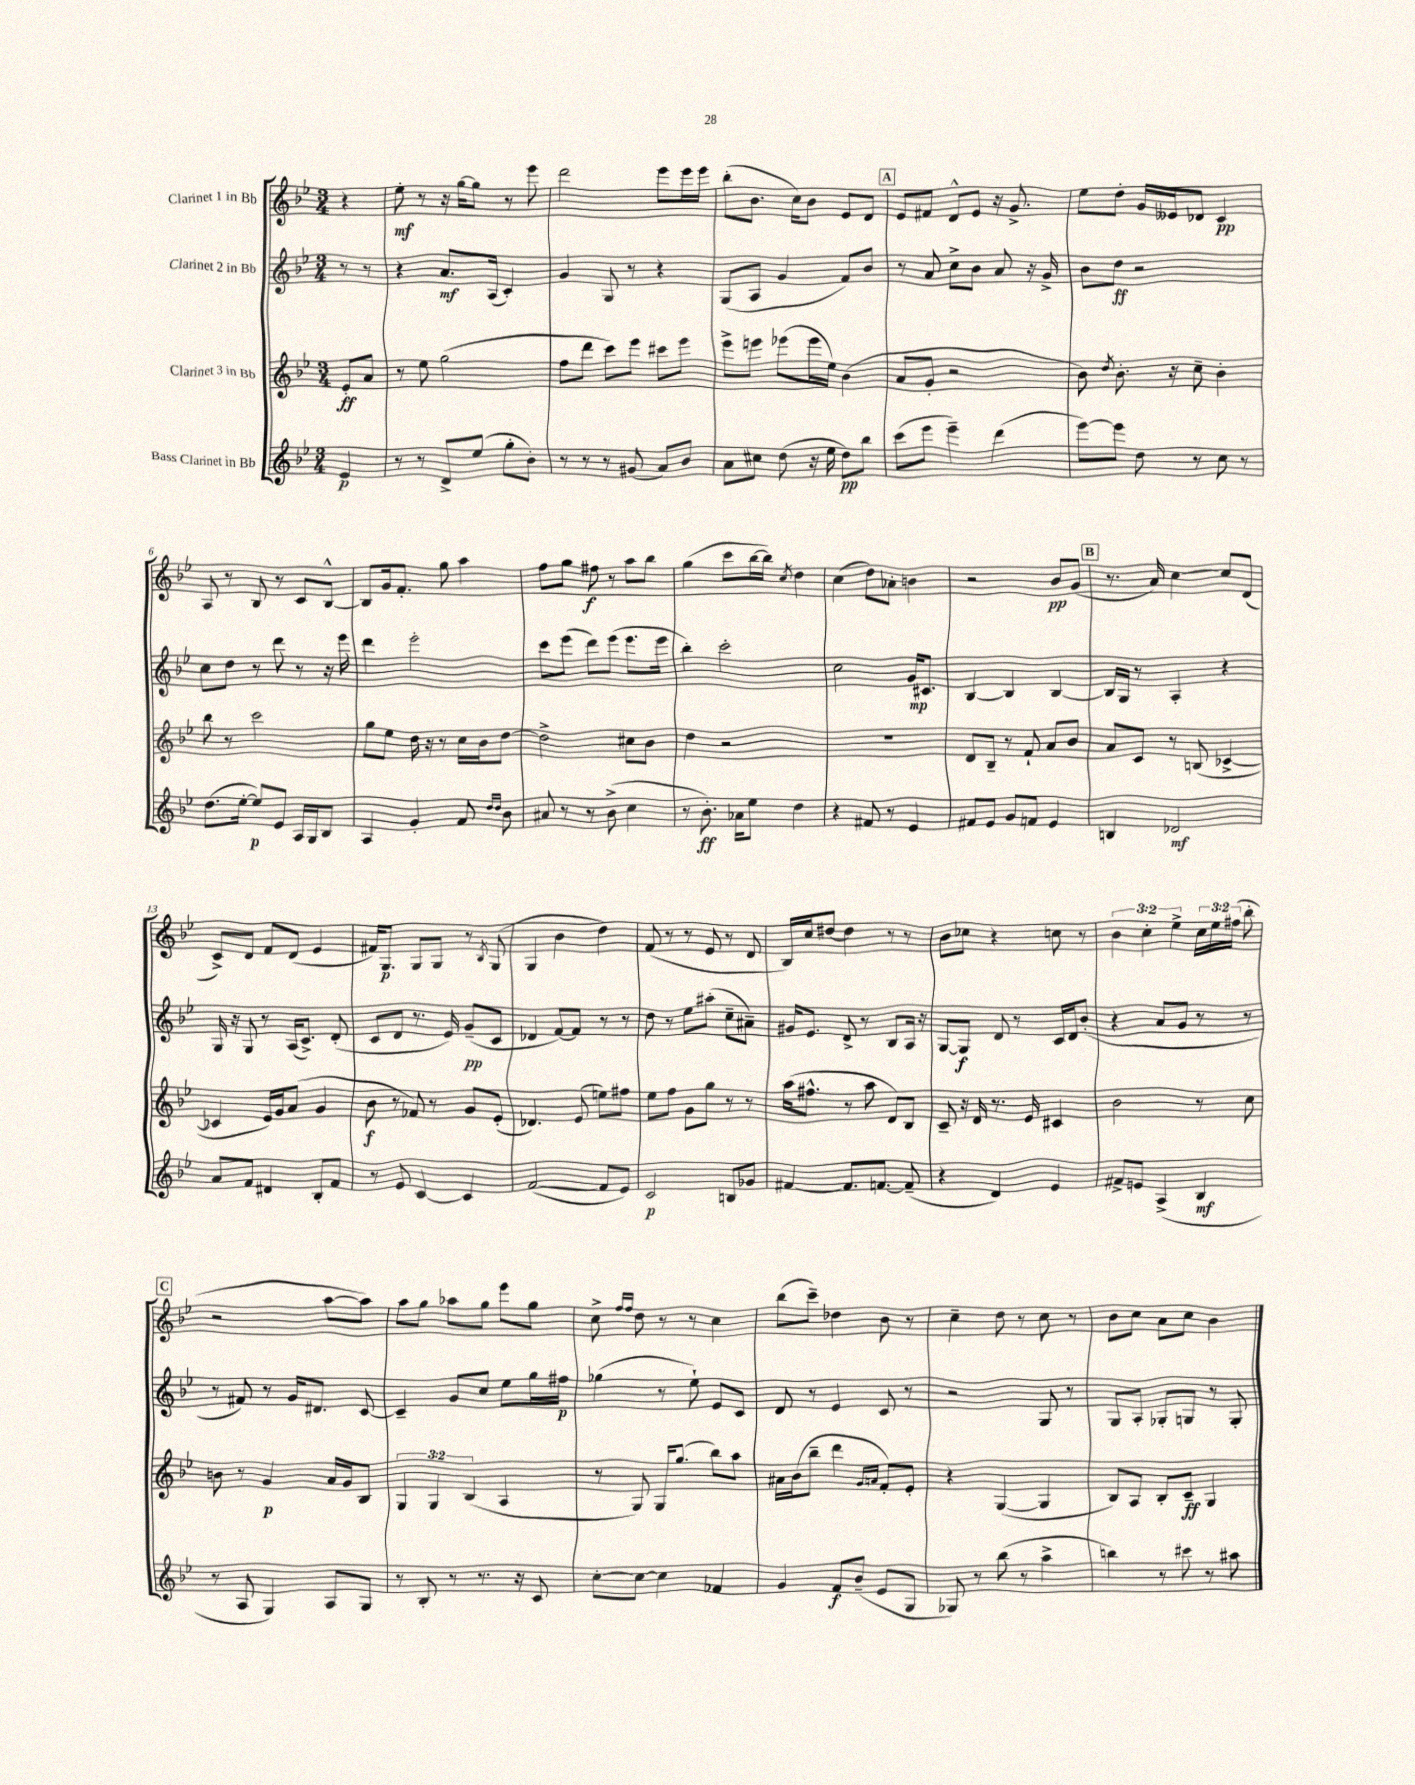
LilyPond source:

<<
\new StaffGroup <<
\new Staff = "s0" \with { instrumentName = "Clarinet 1 in Bb" } {
    \clef treble \key bes \major \numericTimeSignature \time 3/4 \override Staff.TupletNumber.text = #tuplet-number::calc-fraction-text \partial 4
    \autoBeamOff r4 |
    ees''8-.\mf r8 r16 g''16[~ g''8] r8 ees'''8 |
    d'''2 ees'''8[ ees'''16 ees'''16] |
    bes''8[-.( bes'8.] c''16[) bes'8] ees'8[ d'8] |
    \mark \markup { \box "A" } ees'8[ fis'8] d'8[-^ ees'8] r16 g'8.-> |
    ees''8[ d''8]-. g'16[ eeses'16 des'8] c'4\pp |
    a8 r8 bes8 r8 c'8[ bes8]~-^ |
    bes8[ g'16 f'8.]-. g''8 a''4 |
    f''8[ g''8] fis''8\f r8 a''8[ bes''8] |
    g''4( c'''8[ bes''16~ bes''16]) \acciaccatura { c''8 } d''4 |
    c''4( d''8[) aes'8]-. b'4 |
    r2 bes'8[\pp g'8]( |
    \mark \markup { \box "B" } r8. a'16) c''4~ c''8[ d'8]( |
    c'8[->) d'8] f'8[ d'8]( ees'4 |
    fis'16[) g8.]\p g8[ g8] r8 \acciaccatura { bes8 } g8( |
    g4 bes'4 d''4) |
    f'8( r8 r8 ees'8 r8 d'8 |
    bes16[) c''16 dis''8]~ dis''4 r8 r8 |
    bes'8[ ces''8] r4 c''8 r8 |
    \tuplet 3/2 { bes'4 c''4-. ees''4-> } \tuplet 3/2 { c''16[ ees''16 fis''16]( } bes''8-. |
    \mark \markup { \box "C" } r2 a''8[~ a''8]) |
    a''8[ g''8] aes''8[ g''8] ees'''8[ g''8] |
    c''8-> \grace { f''16[ f''16] } d''8 r8 r8 c''4 |
    bes''8[( c'''8]--) des''4 bes'8 r8 |
    c''4-- d''8 r8 c''8 r8 |
    bes'8[ c''8] a'8[ c''8] bes'4 \bar "|." |
}
\new Staff = "s1" \with { instrumentName = "Clarinet 2 in Bb" } {
    \clef treble \key bes \major \numericTimeSignature \time 3/4 \partial 4
    \autoBeamOff r8 r8 |
    r4 a'8.[\mf a16]( c'4-.) |
    g'4 g8 r8 r4 |
    g8[( a8] g'4 f'8[) bes'8] |
    \mark \markup { \box "A" } r8 a'8 c''8[-> bes'8] a'8 r16 g'16-> |
    bes'8[ d''8]\ff r2 |
    c''8[ d''8] r8 d'''8 r8 r16 ees'''16 |
    d'''4 ees'''2-. |
    c'''8[ ees'''8]( d'''8[) ees'''8]( ees'''8.[ ees'''16] |
    bes''4-.) c'''2-. |
    c''2 g'16[\mp cis'8.] |
    bes4~ bes4 bes4~ |
    \mark \markup { \box "B" } bes16[ g16] r8 a4-. r4 |
    g16 r16 g8 r8 a16[( c'8.]->) d'8-.( |
    c'8[ d'8] r8. ees'16) g'8[--\pp( c'8] |
    des'4 f'8[~) f'8] r8 r8 |
    d''8 r8 ees''8[ ais''8]-.( c''8[-- ais'8]--) |
    gis'16[ ees'8.] d'8-> r8 bes8[ a16] r16 |
    g8[~ g8]\f d'8 r8 c'16[ d'16 bes'8]-.( |
    r4 a'8[ g'8] r8 r8 |
    \mark \markup { \box "C" } r8 fis'8) r8 g'16[ dis'8.] c'8~ |
    c'4-- g'8[ c''8] ees''8[ g''16 fis''16]\p |
    ges''4( r8 ees''8-!) ees'8[ c'8] |
    d'8 r8 ees'4 c'8 r8 |
    r2 g8 r8 |
    g8[ a8]-. ges8[-. g8] r8 g8-. \bar "|." |
}
\new Staff = "s2" \with { instrumentName = "Clarinet 3 in Bb" } {
    \clef treble \key bes \major \numericTimeSignature \time 3/4 \override Staff.TupletNumber.text = #tuplet-number::calc-fraction-text \partial 4
    \autoBeamOff ees'8[-.\ff a'8] |
    r8 ees''8 g''2( |
    f''8[ d'''8] c'''8[) ees'''8] cis'''8[ ees'''8] |
    ees'''8[-> e'''8] ees'''8[( ees'''16 ees''16]) bes'4( |
    \mark \markup { \box "A" } a'8[ g'8]-. r2 |
    bes'8) \acciaccatura { d''8 } bes'8.-. r16 c''8-- bes'4-. |
    bes''8 r8 c'''2 |
    g''8[ ees''8] d''16 r16 r8 c''16[ bes'16 d''8]~ |
    d''2-> cis''8[ bes'8] |
    d''4 r2 |
    R2. |
    d'8[ bes8]-- r8 f'8-! a'8[ bes'8] |
    \mark \markup { \box "B" } a'8[ c'8] r8 b8( ces'4~-> |
    ces'4 ees'16[) g'16 a'8]( g'4 |
    bes'8\f r8 fes'8) r8 g'8[ ees'8]-.( |
    des'4.) ees'8( e''8[) fis''8] |
    ees''8[ f''8] g'8[ g''8] r8 r8 |
    a''16[( fis''8.]-^ r8 a''8 d'8[) bes8] |
    c'8-- r16 d'16 r8. ees'16 cis'4 |
    bes'2 r8 c''8 |
    \mark \markup { \box "C" } b'8 r8 g'4\p a'16[ g'16 bes8] |
    \tuplet 3/2 { g4 g4 bes4( } a4 |
    r8 g8) g16[ g''8.]( bes''8[) a''8] |
    ais'16[ bes'16( bes''8]-- d'''4 \grace { g'16[ a'16] } f'8[-.) ees'8]-. |
    r4 g4~( g4 |
    bes8[) a8] bes8[-. c'8]--\ff g4 \bar "|." |
}
\new Staff = "s3" \with { instrumentName = "Bass Clarinet in Bb" } {
    \clef treble \key bes \major \numericTimeSignature \time 3/4 \partial 4
    \autoBeamOff ees'4\p |
    r8 r8 d'8[-> ees''8]( g''8[-. bes'8]-.) |
    r8 r8 r8 gis'8( a'8[) bes'8] |
    a'8[ cis''8] d''8( r16 ees''16 d''8[\pp) bes''8] |
    \mark \markup { \box "A" } c'''8[( ees'''8] ees'''4--) d'''4( |
    ees'''8[~) ees'''8] d''8 r8 c''8 r8 |
    d''8.[( ees''16]~-. ees''8[\p) ees'8] a16[ g16 bes8] |
    a4 g'4-. f'8 \grace { d''16[ d''16] } bes'8 |
    ais'8 r8 r8 bes'8->( c''4 |
    r8 bes'8.-.\ff) aes'16[ ees''8] d''4 |
    r4 fis'8 r8 ees'4 |
    fis'8[ ees'8] g'8[ f'8] ees'4 |
    \mark \markup { \box "B" } b4 des'2\mf |
    a'8[ f'8] dis'4 bes8[-. f'8] |
    r8 ees'8 c'4~ c'4 |
    f'2~( f'8[ ees'8]) |
    c'2\p b8[ ges'8] |
    fis'4~ fis'8.[ f'8.]~ f'8--( |
    r4 d'4) ees'4 |
    fis'8[-> e'8] a4->( bes4\mf |
    \mark \markup { \box "C" } r8 a8 g4) a8[ g8] |
    r8 bes8-. r8 r8. r16 c'8 |
    c''8[~-. c''8]~ c''4 fes'4 |
    g'4 f'8[\f bes'8]--( ees'8[ g8] |
    ges8) r8 bes''8( r8 a''4-> |
    b''4) r8 cis'''8 r8 ais''8 \bar "|." |
}
>>
>>
